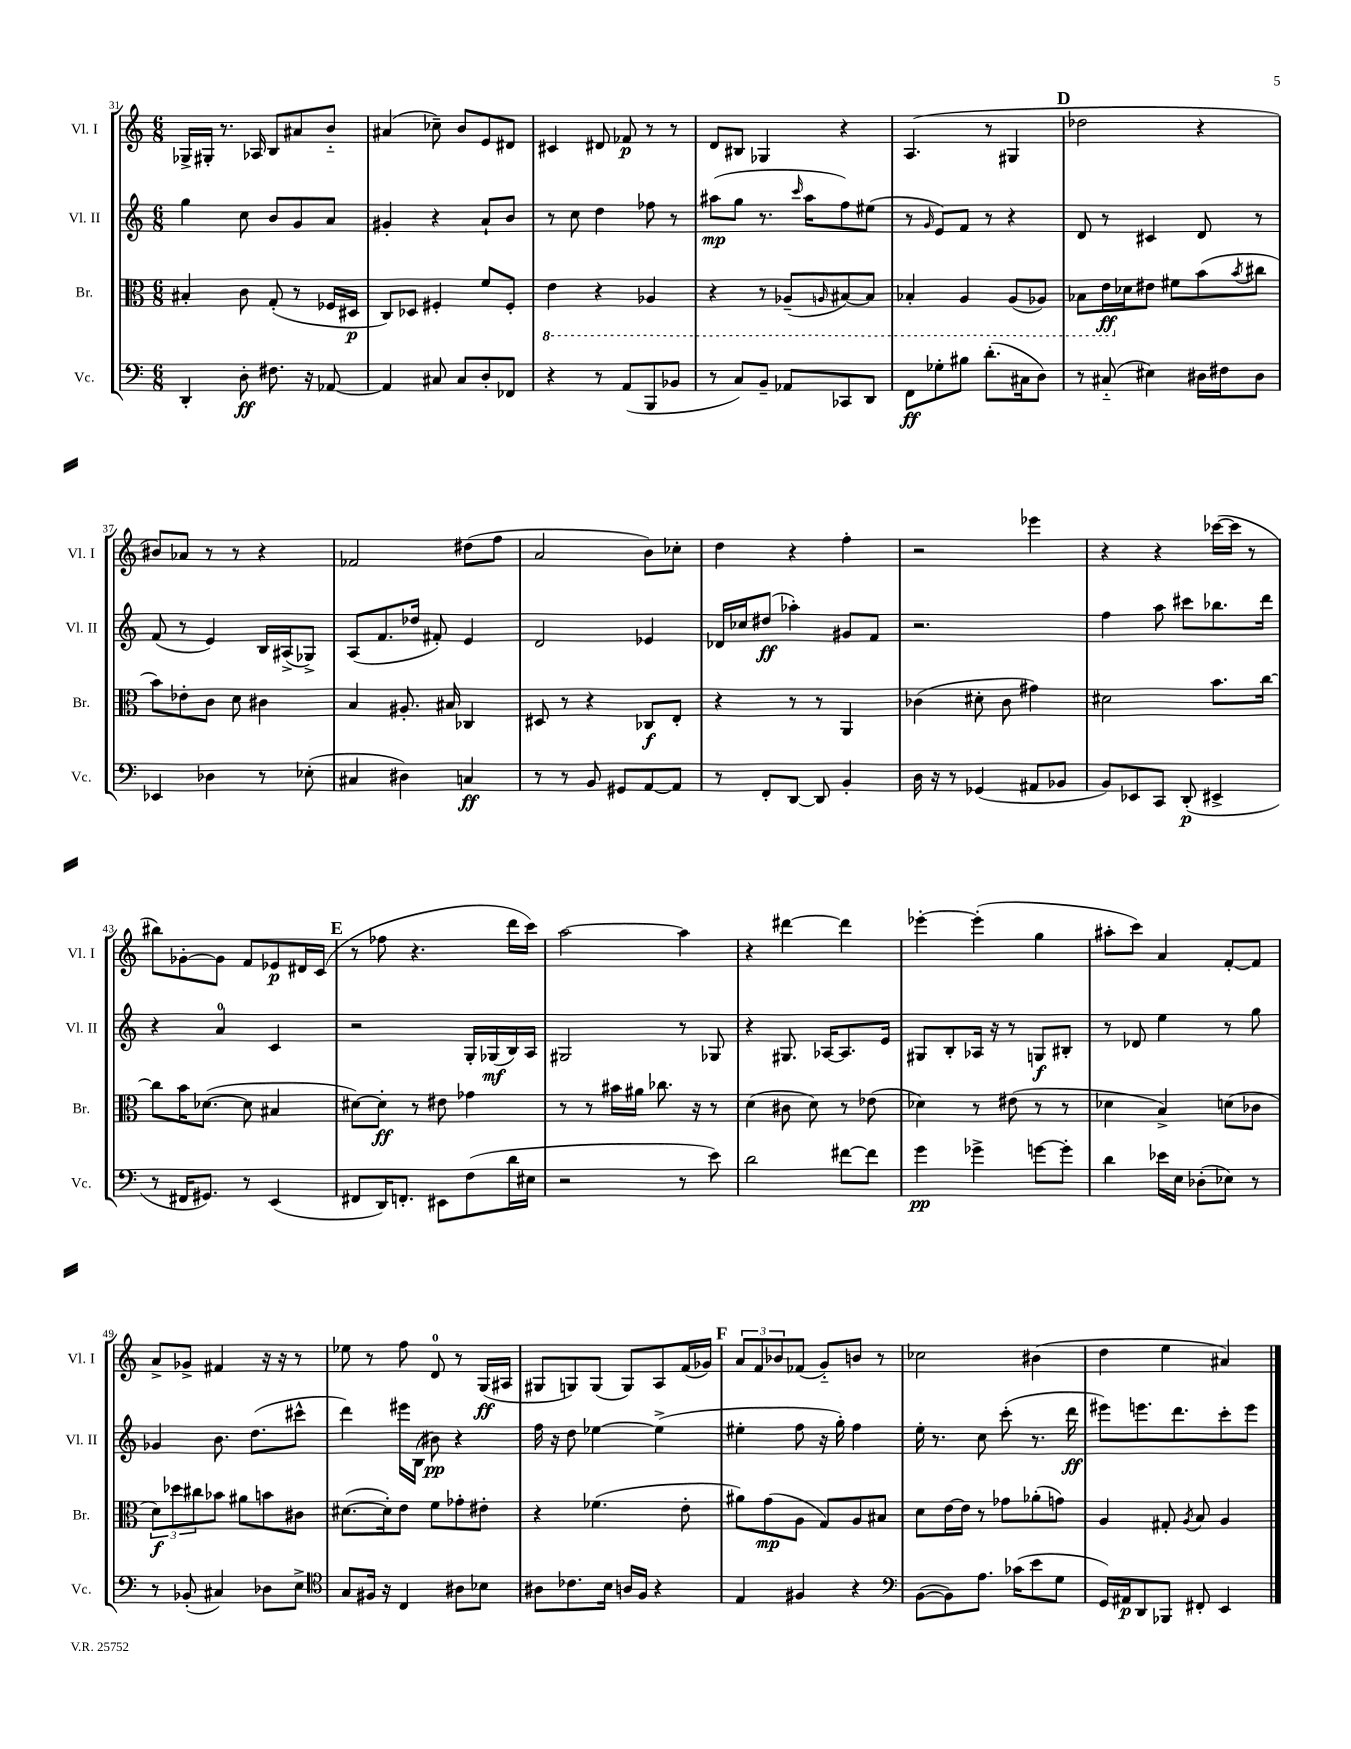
<<
\new StaffGroup <<
\new Staff = "s0" \with { instrumentName = "Vl. I" shortInstrumentName = "Vl. I" } {
    \clef treble \key c \major \numericTimeSignature \time 6/8
    ges16-> gis16-. r8. aes16 b8 ais'8 b'8-_ |
    ais'4( ces''8--) b'8 e'8 dis'8 |
    cis'4 dis'8 fes'8\p r8 r8 |
    d'8 bis8 ges4 r4 |
    a4.( r8 gis4 |
    \mark \markup { \bold "D" } des''2 r4 |
    bis'8) aes'8 r8 r8 r4 |
    fes'2 dis''8( f''8 |
    a'2 b'8) ces''8-. |
    d''4 r4 f''4-. |
    r2 ees'''4 |
    r4 r4 ces'''16~( ces'''16 r8 |
    bis''8) ges'8~-. ges'8 f'8 ees'8\p dis'16 c'16( |
    \mark \markup { \bold "E" } r8 fes''8 r4. d'''16 c'''16) |
    a''2~ a''4 |
    r4 dis'''4~ dis'''4 |
    ees'''4~-. ees'''4-.( g''4 |
    ais''8-. c'''8) a'4 f'8~-. f'8 |
    a'8-> ges'8-> fis'4 r16 r16 r8 |
    ees''8 r8 f''8 d'8-0 r8 g16\ff( ais16 |
    gis8 g8) g8( g8) a8 f'16( ges'16) |
    \mark \markup { \bold "F" } \tuplet 3/2 { a'8 f'8 bes'8 } fes'8( g'8-_) b'8 r8 |
    ces''2 bis'4( |
    d''4 e''4 ais'4) \bar "|." |
}
\new Staff = "s1" \with { instrumentName = "Vl. II" shortInstrumentName = "Vl. II" } {
    \clef treble \key c \major \numericTimeSignature \time 6/8
    g''4 c''8 b'8 g'8 a'8 |
    gis'4-. r4 a'8-! b'8 |
    r8 c''8 d''4 fes''8 r8 |
    ais''8\mp( g''8 r8. \grace { c'''16 } ais''16 f''8) eis''8( |
    r8 \grace { g'16 } e'8) f'8 r8 r4 |
    \mark \markup { \bold "D" } d'8 r8 cis'4 d'8 r8 |
    f'8( r8 e'4) b16 ais16->( ges8->) |
    a8( f'8. des''16 fis'8-.) e'4 |
    d'2 ees'4 |
    des'16 ces''16 dis''8\ff( aes''4-.) gis'8 f'8 |
    r2. |
    f''4 a''8 cis'''8 bes''8. d'''16 |
    r4 a'4-0 c'4 |
    \mark \markup { \bold "E" } r2 g16-. ges16\mf( b16) a16 |
    gis2 r8 ges8 |
    r4 gis8. aes16~ aes8. e'16 |
    gis8 b8-. aes16 r16 r8 g8\f bis8-. |
    r8 des'8 e''4 r8 g''8 |
    ges'4 b'8. d''8.( cis'''8-^ |
    d'''4) eis'''16 b16( bis'8\pp) r4 |
    f''16 r16 d''8 ees''4~ ees''4->( |
    \mark \markup { \bold "F" } eis''4-. f''8 r16 g''16-.) f''4 |
    e''16-. r8. c''8 c'''8-.( r8. d'''16\ff |
    eis'''8) e'''8. d'''8. c'''8-. e'''8 \bar "|." |
}
\new Staff = "s2" \with { instrumentName = "Br." shortInstrumentName = "Br." } {
    \clef alto \key c \major \numericTimeSignature \time 6/8
    bis4-. c'8 g8-.( r8 fes16 dis16\p |
    c8) des8 fis4-. f'8 fis8-. |
    \ottava #-1 e4 r4 aes,4 |
    r4 r8 aes,8--( \grace { a,16 } bis,8~) bis,8 |
    bes,4-. a,4 a,8( aes,8) |
    \mark \markup { \bold "D" } bes,8 e16\ff \ottava #0 des'16 eis'8 fis'8 b'8( \acciaccatura { b'8 } cis''8 |
    b'8) ees'8-. c'8 d'8 cis'4 |
    b4 ais8.-. bis16 ces4 |
    dis8 r8 r4 ces8\f e8-. |
    r4 r8 r8 a,4 |
    ces'4( dis'8-. ces'8 gis'4) |
    dis'2 b'8. c''16~ |
    c''8 b'16 des'8.~( des'8 bis4 |
    \mark \markup { \bold "E" } dis'8~) dis'8-.\ff r8 eis'8 ges'4 |
    r8 r8 bis'16 ais'16 ces''8. r16 r8 |
    d'4( cis'8 d'8) r8 ees'8( |
    des'4) r8 eis'8( r8 r8 |
    des'4 b4->) d'8( ces'8 |
    \tuplet 3/2 { d'8\f) des''8 cis''8 } bes'8 ais'8 b'8 cis'8 |
    dis'8.~( dis'16-.) e'8 f'8 ges'8-. eis'8-. |
    r4 fes'4.( e'8-. |
    \mark \markup { \bold "F" } ais'8) g'8\mp( a8 g8) a8 bis8 |
    d'8 e'16~ e'16 r8 ges'8 aes'8-.( g'8) |
    a4 gis8-. \acciaccatura { a8 } b8 a4 \bar "|." |
}
\new Staff = "s3" \with { instrumentName = "Vc." shortInstrumentName = "Vc." } {
    \clef bass \key c \major \numericTimeSignature \time 6/8
    d,4-. d8-.\ff fis8. r16 aes,8~ |
    aes,4 cis8 cis8 d8-. fes,8 |
    r4 r8 a,8( b,,8 bes,8 |
    r8 c8) b,8-- aes,8 ces,8 d,8 |
    f,8\ff ges8-. bis8 d'8.-.( cis16 d8) |
    \mark \markup { \bold "D" } r8 cis8-_( eis4) dis16 fis16 dis8 |
    ees,4 des4 r8 ees8-.( |
    cis4 dis4) c4\ff |
    r8 r8 b,8 gis,8 a,8~ a,8 |
    r8 f,8-. d,8~ d,8 b,4-. |
    d16 r16 r8 ges,4( ais,8 bes,8 |
    b,8) ees,8 c,8 d,8-.\p( eis,4-> |
    r8 fis,16 gis,8.) r8 e,4( |
    \mark \markup { \bold "E" } fis,8 d,16) f,8.-. eis,8 f8( d'16 eis16 |
    r2 r8 e'8) |
    d'2 fis'8~ fis'8 |
    g'4\pp ges'4-> g'8~ g'8-. |
    d'4 ees'16 e16 des8-.( ees8) r8 |
    r8 bes,8-.( cis4) des8 e8-> |
    \clef tenor g8 fis16 r16 c4 ais8 bes8 |
    ais8 ces'8. b16 a16 f16 r4 |
    \mark \markup { \bold "F" } e4 fis4 r4 |
    \clef bass b,8~( b,8) a8. ces'16( e'8 g8 |
    g,16) ais,16\p d,8 bes,,8 fis,8-. e,4 \bar "|." |
}
>>
>>
\layout { \context { \Score currentBarNumber = #31 } }
